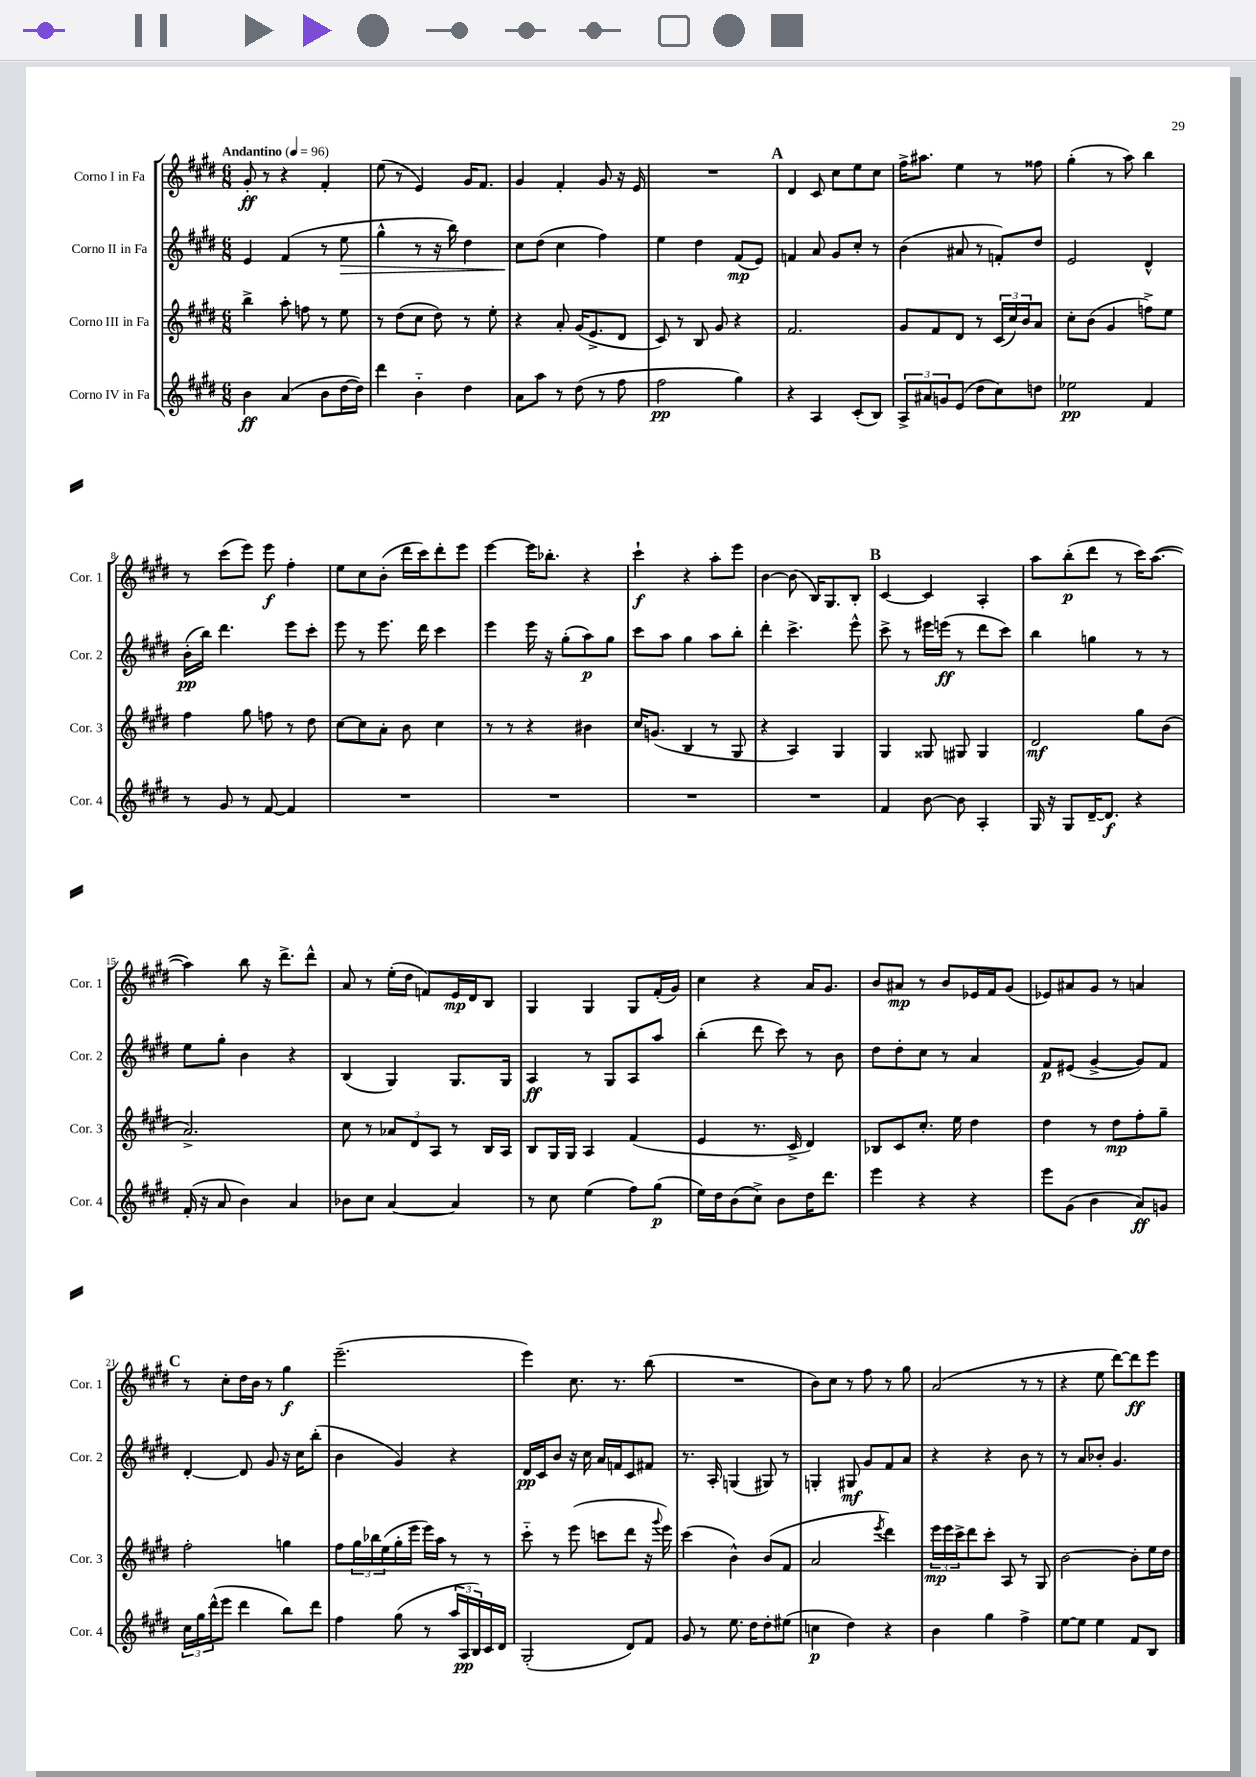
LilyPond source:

<<
\new StaffGroup <<
\new Staff = "s0" \with { instrumentName = "Corno I in Fa" shortInstrumentName = "Cor. 1" } {
    \clef treble \key e \major \numericTimeSignature \time 6/8 \tempo "Andantino" 4 = 96
    gis'8-.\ff r8 r4 fis'4-. |
    e''8( r8 e'4) gis'16 fis'8. |
    gis'4 fis'4-. gis'8 r16 e'16 |
    R2. |
    \mark \markup { \bold "A" } dis'4 cis'8 cis''8 e''8 cis''8 |
    fis''16-> ais''8. e''4 r8 fisis''8 |
    gis''4-.( r8 a''8) b''4 |
    r8 cis'''8( e'''8) e'''8\f fis''4-. |
    e''8 cis''8 b'8-.( dis'''16 cis'''16) dis'''8-. e'''8 |
    e'''4~ e'''16 bes''8.-. r4 |
    cis'''4-!\f r4 a''8-. e'''8 |
    b'4~ b'8( b16) gis8. b8-. |
    \mark \markup { \bold "B" } cis'4~ cis'4 a4-. |
    a''8 b''8-.\p( dis'''8 r8 cis'''16) a''8.~( |
    a''4) b''8 r16 dis'''8.-> dis'''8-^ |
    a'8 r8 e''16-.( dis''16 f'8) e'16\mp dis'16 b8 |
    gis4 gis4 gis8 fis'16-.( gis'16) |
    cis''4 r4 a'16 gis'8. |
    b'8 ais'8\mp r8 b'8 ees'16 fis'16 gis'8( |
    ees'8) ais'8 gis'8 r8 a'4 |
    \mark \markup { \bold "C" } r8 cis''8-. dis''16 b'16 r8 gis''4\f |
    e'''2.--( |
    e'''4) cis''8. r8. b''8( |
    R2. |
    b'8) cis''8 r8 fis''8 r8 gis''8 |
    a'2( r8 r8 |
    r4 e''8 dis'''8~) dis'''8\ff e'''8 \bar "|." |
}
\new Staff = "s1" \with { instrumentName = "Corno II in Fa" shortInstrumentName = "Cor. 2" } {
    \clef treble \key e \major \numericTimeSignature \time 6/8
    e'4 fis'4( r8 e''8\> |
    gis''4-^ r8 r16 b''16) dis''4 |
    cis''8\! dis''8( cis''4 fis''4) |
    e''4 dis''4 fis'8\mp( e'8) |
    \mark \markup { \bold "A" } f'4 a'8 gis'8 cis''8-. r8 |
    b'4( ais'8 r8 f'8-.) dis''8 |
    e'2 dis'4-^ |
    b'16-.\pp( b''16) dis'''4. e'''8 cis'''8-. |
    e'''8 r8 e'''8. dis'''16 cis'''4 |
    e'''4 e'''16 r16 gis''8-.( a''8\p) gis''8 |
    cis'''8 a''8 gis''4 a''8 b''8-. |
    dis'''4-. cis'''4.-> e'''8-^ |
    \mark \markup { \bold "B" } cis'''8-> r8 eis'''16 e'''16\ff( r8 dis'''8 cis'''8) |
    b''4 g''4 r8 r8 |
    e''8 gis''8-. b'4 r4 |
    b4( gis4) gis8. gis16 |
    a4\ff r8 gis8 a8 a''8 |
    b''4-.( dis'''8 cis'''8) r8 b'8 |
    dis''8 dis''8-. cis''8 r8 a'4 |
    fis'8\p eis'8( gis'4~-> gis'8) fis'8 |
    \mark \markup { \bold "C" } dis'4~-. dis'8 gis'8 r16 cis''16 b''8-.( |
    b'4 gis'4) r4 |
    dis'16\pp cis'16 b'8 r16 cis''16 a'16 f'16 cis'8 fis'8 |
    r8. a16-. g4( gis8) r8 |
    g4-. gis8\mf gis'8 fis'8 a'8 |
    r4 r4 b'8 r8 |
    r8 a'8 bes'8-. gis'4. \bar "|." |
}
\new Staff = "s2" \with { instrumentName = "Corno III in Fa" shortInstrumentName = "Cor. 3" } {
    \clef treble \key e \major \numericTimeSignature \time 6/8
    b''4-> a''8-. f''8 r8 e''8 |
    r8 dis''8( cis''8 dis''8) r8 e''8-. |
    r4 a'8-. gis'16( e'8.-> dis'8 |
    cis'8) r8 b8 gis'8 r4 |
    \mark \markup { \bold "A" } fis'2. |
    gis'8 fis'8 dis'8 r8 \tuplet 3/2 { cis'16( cis''16) b'16 } a'8 |
    cis''8-. b'8( gis'4 f''8->) e''8 |
    fis''4 gis''8 f''8 r8 dis''8 |
    cis''8~ cis''8 a'8-. b'8 cis''4 |
    r8 r8 r4 bis'4 |
    cis''16 g'8.( b4 r8 gis8 |
    r4 a4) gis4 |
    \mark \markup { \bold "B" } gis4 gisis8 gis8 gis4 |
    dis'2\mf gis''8 b'8( |
    a'2.->) |
    cis''8 r8 \tuplet 3/2 { aes'8 dis'8 a8 } r8 b16 a16 |
    b8 gis16 gis16 a4 fis'4( |
    e'4 r8. cis'16-> dis'4) |
    bes8 cis'8 cis''8.-. e''16 dis''4 |
    dis''4 r8 dis''8\mp fis''8-. gis''8-- |
    \mark \markup { \bold "C" } fis''2-. g''4 |
    fis''8 \tuplet 3/2 { gis''16 bes''16 e''16( } gis''16-. e'''16 e'''16) a''16 r8 r8 |
    cis'''8-_ r8 e'''8( c'''8 dis'''8 r16 \appoggiatura { gis'''8 } e'''16) |
    cis'''4( b'4-^) b'8( fis'8 |
    a'2 \acciaccatura { e'''8 } dis'''4) |
    \tuplet 3/2 { e'''16\mp e'''16 cis'''16-> } dis'''8 cis'''8-. a8 r8 gis8 |
    b'2~ b'8-. e''16 dis''16 \bar "|." |
}
\new Staff = "s3" \with { instrumentName = "Corno IV in Fa" shortInstrumentName = "Cor. 4" } {
    \clef treble \key e \major \numericTimeSignature \time 6/8
    b'4\ff a'4( b'8 dis''16~ dis''16) |
    dis'''4 b'4-_ dis''4 |
    a'8 a''8 r8 dis''8( r8 fis''8 |
    fis''2\pp gis''4) |
    \mark \markup { \bold "A" } r4 a4 cis'8-.( b8) |
    \tuplet 3/2 { a8-> ais'8 g'8 } e'8( dis''8 cis''8) d''8 |
    ees''2\pp fis'4 |
    r8 gis'8 r8 fis'8~ fis'4 |
    R2. |
    R2. |
    R2. |
    R2. |
    \mark \markup { \bold "B" } fis'4 b'8~ b'8 a4-. |
    gis16 r16 gis8 dis'16~-- dis'8.\f r4 |
    fis'16-.( r16 a'8 b'4) a'4 |
    bes'8 cis''8 a'4~ a'4 |
    r8 cis''8 e''4( fis''8) gis''8\p( |
    e''16) dis''16 b'8( cis''8->) b'8 dis''16 dis'''8. |
    e'''4 r4 r4 |
    e'''8 gis'8( b'4 a'8\ff) g'8 |
    \mark \markup { \bold "C" } \tuplet 3/2 { cis''16 gis''16 dis'''16-^( } e'''8 dis'''4 b''8) dis'''8 |
    fis''4 gis''8( r8 \tuplet 3/2 { a''16 a16\pp b16) } cis'16 dis'16 |
    gis2-.( dis'8) fis'8 |
    gis'8 r8 e''8. dis''16 dis''8-. eis''8( |
    c''4\p dis''4) r4 |
    b'4 gis''4 fis''4-> |
    e''8~ e''8 e''4 fis'8 b8 \bar "|." |
}
>>
>>
